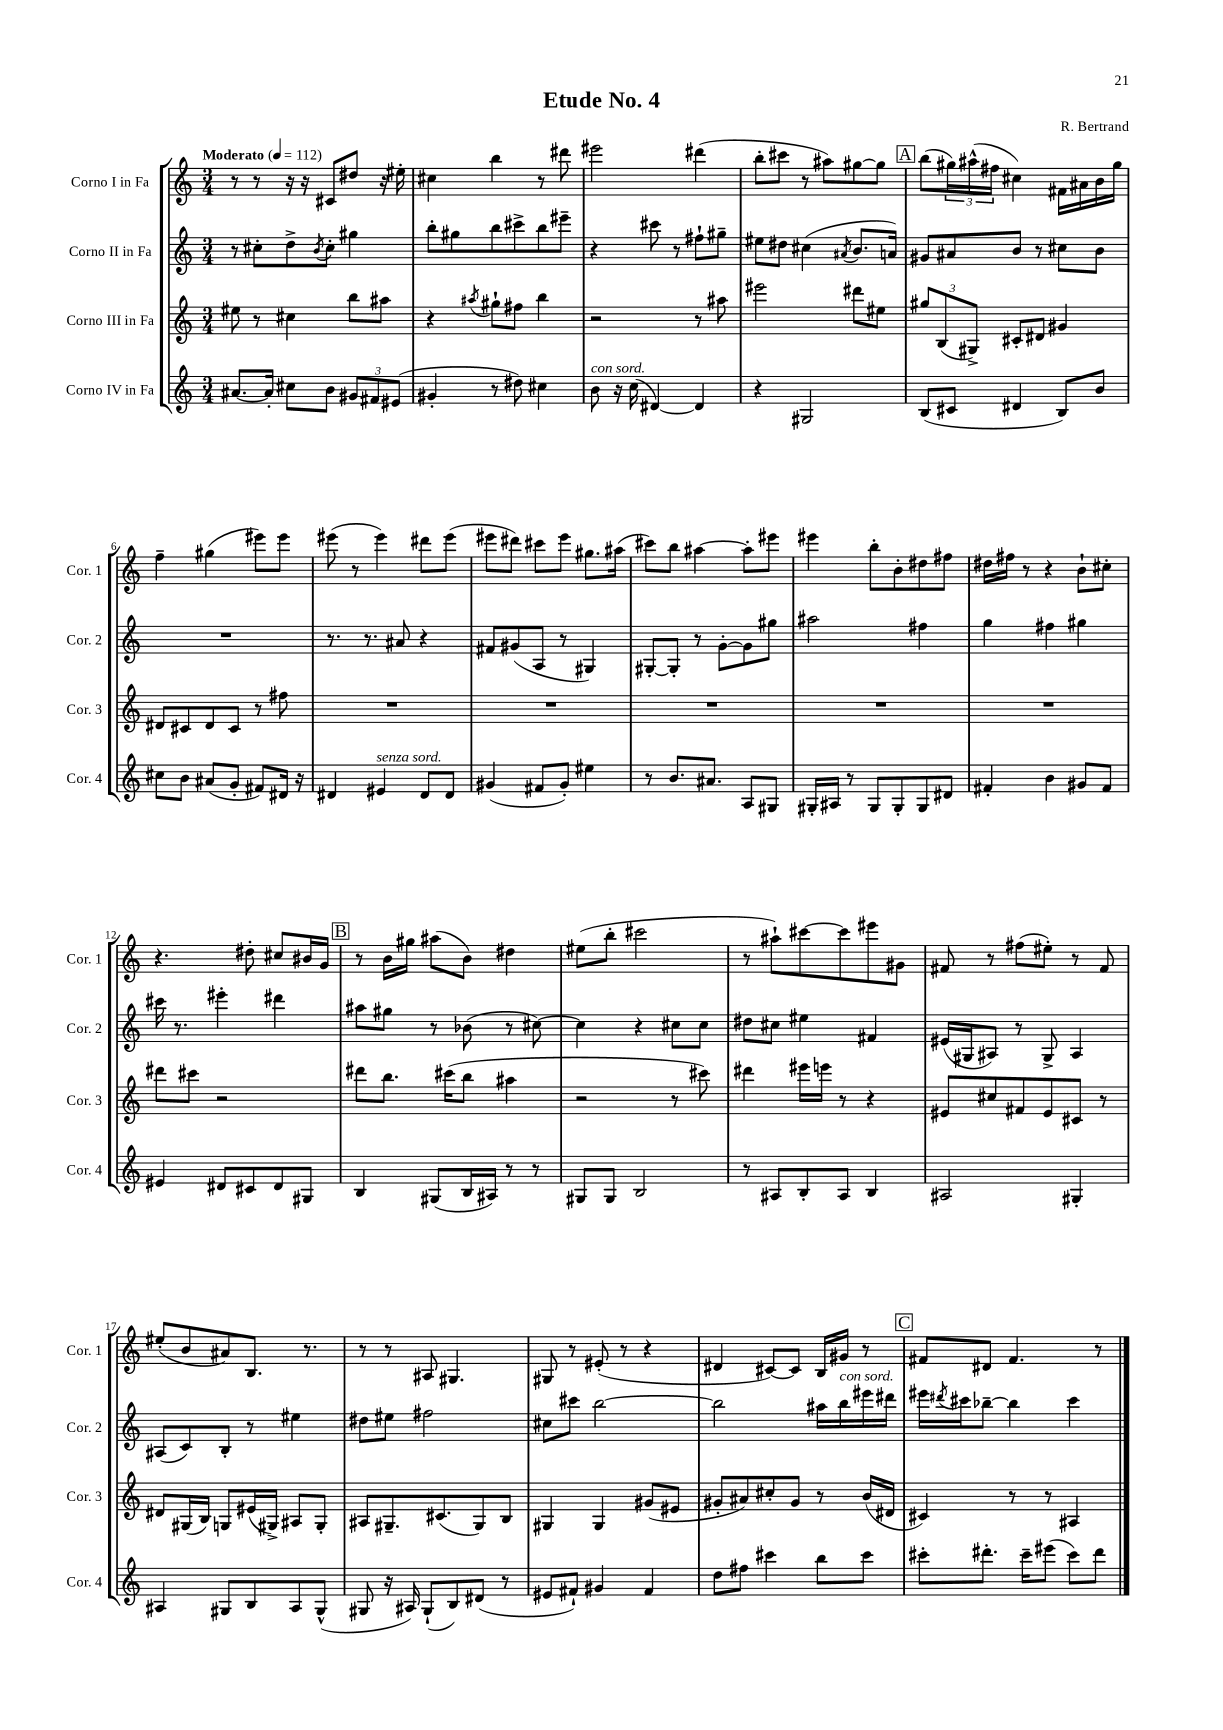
\header { title = "Etude No. 4" composer = "R. Bertrand" }
<<
\new StaffGroup <<
\new Staff = "s0" \with { instrumentName = "Corno I in Fa" shortInstrumentName = "Cor. 1" } {
    \clef treble \key c \major \numericTimeSignature \time 3/4 \tempo "Moderato" 4 = 112
    r8 r8 r16 r16 cis'8 dis''8 r16 eis''16-. |
    cis''4 b''4 r8 dis'''8 |
    eis'''2 dis'''4( |
    b''8-. cis'''8 r8 ais''8) gis''8~ gis''8 |
    \mark \markup { \box "A" } b''8( \tuplet 3/2 { gis''16) ais''16-^( fis''16 } cis''4) fis'16 ais'16 b'16 gis''16 |
    f''4-- gis''4( eis'''8) eis'''8 |
    eis'''8( r8 eis'''4) dis'''8 eis'''8( |
    eis'''8 dis'''8) cis'''8 eis'''8 gis''8. ais''16( |
    cis'''8) b''8 ais''4~ ais''8-. eis'''8 |
    eis'''4 b''8-. b'8-. dis''8 fis''8 |
    dis''16 fis''16 r8 r4 b'8-! cis''8-. |
    r4. dis''8-. cis''8 bis'16 g'16 |
    \mark \markup { \box "B" } r8 b'16 gis''16 ais''8( b'8) dis''4 |
    eis''8( b''8-. cis'''2 |
    r8 ais''8-!) cis'''8~ cis'''8 eis'''8 gis'8 |
    fis'8 r8 fis''8( eis''8-.) r8 fis'8 |
    eis''8-.( b'8 ais'8) b8. r8. |
    r8 r8 ais8 gis4. |
    gis8 r8 eis'8-.( r8 r4 |
    dis'4 cis'8~) cis'8 b16 gis'16 r8 |
    \mark \markup { \box "C" } fis'8 dis'8 fis'4. r8 \bar "|." |
}
\new Staff = "s1" \with { instrumentName = "Corno II in Fa" shortInstrumentName = "Cor. 2" } {
    \clef treble \key c \major \numericTimeSignature \time 3/4
    r8 cis''8-. d''8-> \acciaccatura { b'8 } cis''8-. gis''4 |
    b''8-. gis''8 b''8 cis'''8-> b''8 eis'''8-- |
    r4 cis'''8 r8 fis''8-! gis''8-- |
    eis''8 dis''8 cis''4( \acciaccatura { ais'8 } b'8. a'16) |
    \mark \markup { \box "A" } gis'8 ais'8 b'8 r8 cis''8 b'8 |
    R2. |
    r8. r8. ais'8 r4 |
    fis'8 gis'8( a8 r8 gis4) |
    gis8~-. gis8-. r8 g'8~-. g'8 gis''8 |
    ais''2 fis''4 |
    g''4 fis''4 gis''4 |
    cis'''16 r8. eis'''4-. dis'''4 |
    \mark \markup { \box "B" } ais''8 gis''8 r8 bes'8( r8 cis''8~) |
    cis''4 r4 cis''8 cis''8 |
    dis''8 cis''8 eis''4 fis'4 |
    eis'16( gis16 ais8) r8 gis8-> ais4 |
    ais8( c'8) b8-. r8 eis''4 |
    dis''8 eis''8 fis''2 |
    cis''8 cis'''8 b''2~ |
    b''2 ais''16 b''16^\markup { \italic "con sord." } eis'''16 dis'''16 |
    \mark \markup { \box "C" } eis'''16 \acciaccatura { dis'''8 } cis'''16 bes''8~-- bes''4 cis'''4 \bar "|." |
}
\new Staff = "s2" \with { instrumentName = "Corno III in Fa" shortInstrumentName = "Cor. 3" } {
    \clef treble \key c \major \numericTimeSignature \time 3/4
    eis''8 r8 cis''4 b''8 ais''8 |
    r4 \acciaccatura { ais''8 } gis''8-! fis''8 b''4 |
    r2 r8 ais''8 |
    eis'''2 dis'''8 eis''8 |
    \mark \markup { \box "A" } \tuplet 3/2 { gis''8 b8( gis8->) } cis'8-. dis'8 gis'4 |
    dis'8 cis'8 dis'8 cis'8 r8 fis''8 |
    R2. |
    R2. |
    R2. |
    R2. |
    R2. |
    dis'''8 cis'''8 r2 |
    \mark \markup { \box "B" } dis'''8 b''8. cis'''16( b''8 ais''4 |
    r2 r8 cis'''8) |
    dis'''4 eis'''16 e'''16 r8 r4 |
    eis'8 cis''8 fis'8 eis'8 cis'8 r8 |
    dis'8 gis16( b16) g8 eis'16( gis16->) ais8 gis8-. |
    ais8 gis8.-- cis'8.( gis8) b8 |
    gis4 gis4 gis'8( eis'8 |
    gis'8-. ais'8) cis''8-. gis'8 r8 b'16( dis'16 |
    \mark \markup { \box "C" } cis'4) r8 r8 ais4 \bar "|." |
}
\new Staff = "s3" \with { instrumentName = "Corno IV in Fa" shortInstrumentName = "Cor. 4" } {
    \clef treble \key c \major \numericTimeSignature \time 3/4
    ais'8.~ ais'16-. cis''8 b'8 \tuplet 3/2 { gis'8 fis'8 eis'8( } |
    gis'4-. r8 dis''8) cis''4 |
    b'8^\markup { \italic "con sord." } r16 c''16( dis'4~) dis'4 |
    r4 gis2 |
    \mark \markup { \box "A" } b8( cis'8 dis'4 b8) b'8 |
    cis''8 b'8 ais'8( g'8-. fis'8) dis'16 r16 |
    dis'4 eis'4^\markup { \italic "senza sord." } dis'8 dis'8 |
    gis'4( fis'8 gis'8-.) eis''4 |
    r8 b'8. ais'8. a8 gis8 |
    gis16-. ais16 r8 gis8 gis8-. gis8 dis'8 |
    fis'4-. b'4 gis'8 fis'8 |
    eis'4 dis'8 cis'8 dis'8 gis8 |
    \mark \markup { \box "B" } b4 gis8( b16 ais16) r8 r8 |
    gis8 gis8 b2 |
    r8 ais8 b8-. ais8 b4 |
    ais2 gis4-. |
    ais4 gis8 b8 ais8 gis8-^( |
    gis8 r16 ais16) gis8-!( b8) dis'8( r8 |
    eis'8 fis'8-!) gis'4 fis'4 |
    d''8 fis''8 cis'''4 b''8 cis'''8 |
    \mark \markup { \box "C" } cis'''8-. dis'''8.-. cis'''16-- eis'''8( cis'''8) dis'''8 \bar "|." |
}
>>
>>
